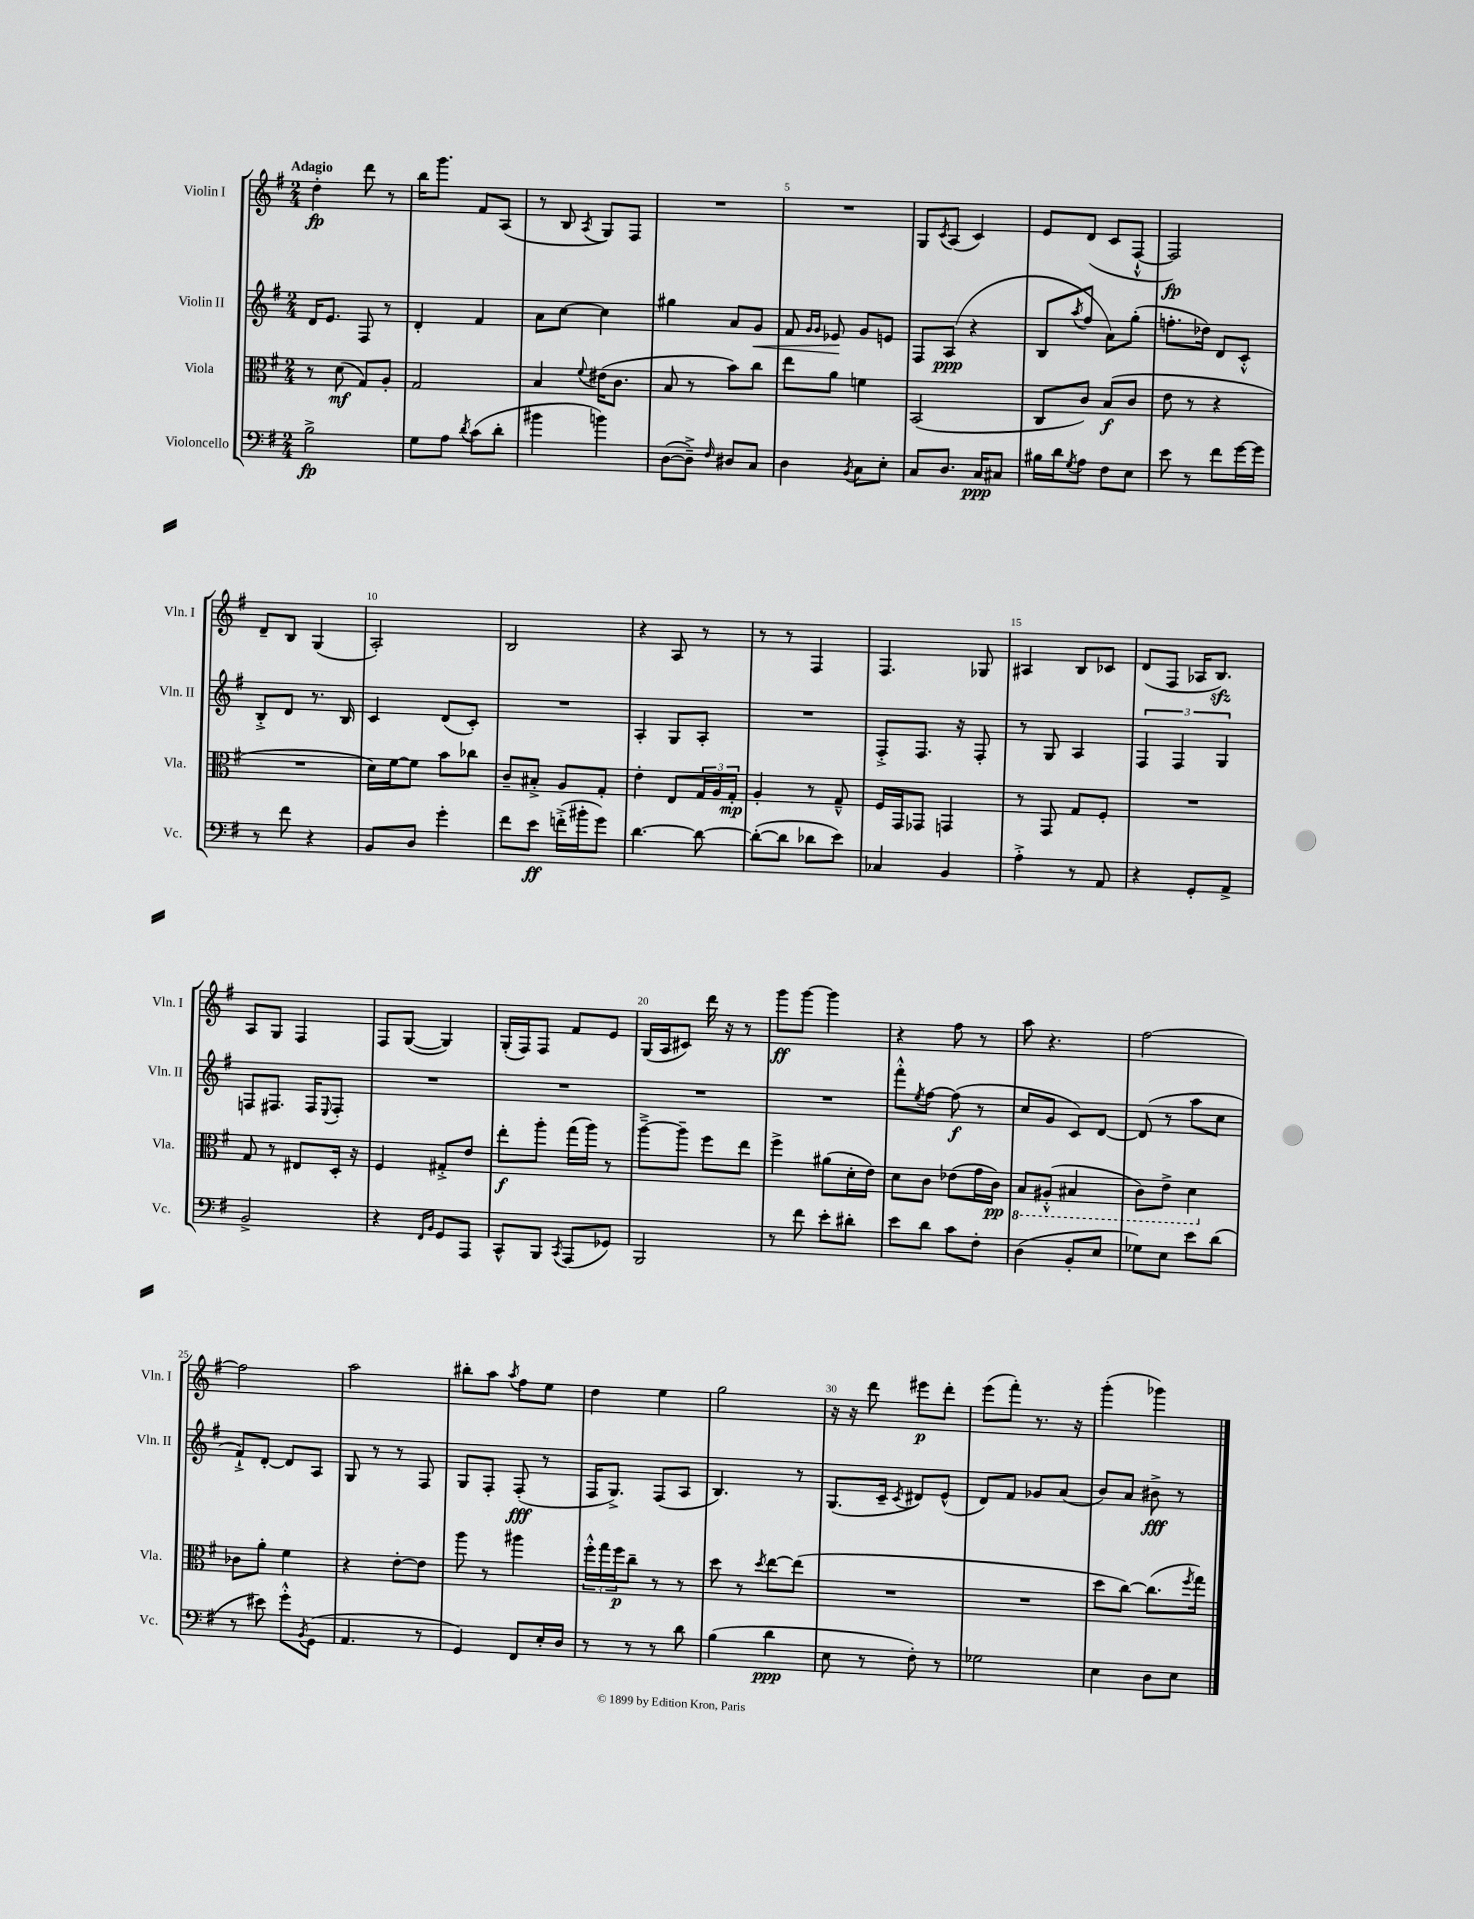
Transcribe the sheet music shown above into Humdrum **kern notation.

**kern	**dynam	**kern	**dynam	**kern	**dynam	**kern	**dynam
*part4	*part4	*part3	*part3	*part2	*part2	*part1	*part1
*staff4	*staff4	*staff3	*staff3	*staff2	*staff2	*staff1	*staff1
*I"Violoncello	*	*I"Viola	*	*I"Violin II	*	*I"Violin I	*
*I'Vc.	*	*I'Vla.	*	*I'Vln. II	*	*I'Vln. I	*
*clefF4	*	*clefC3	*	*clefG2	*	*clefG2	*
*k[f#]	*	*k[f#]	*	*k[f#]	*	*k[f#]	*
*M2/4	*	*M2/4	*	*M2/4	*	*M2/4	*
=1	=1	=1	=1	=1	=1	=1	=1
!	!	!	!	!	!	!LO:TX:a:B:t=Adagio	!
2B^\	fp	8r	.	16d/KL	.	4dd'\	fp
.	.	.	.	8.e/J	.	.	.
.	.	(8d\	mf	.	.	.	.
.	.	8G/L)	.	8F#/	.	8ddd\	.
.	.	8A'/J	.	8r	.	8r	.
=2	=2	=2	=2	=2	=2	=2	=2
8G\L	.	2G/	.	4d'/	.	16bb\KL	.
.	.	.	.	.	.	8.ggg\J	.
8A\J	.	.	.	.	.	.	.
8qd/	.	.	.	.	.	.	.
(8c\L	.	.	.	4f#/	.	8f#/L	.
8d'\J	.	.	.	.	.	(8A/J	.
=3	=3	=3	=3	=3	=3	=3	=3
4b#X\	.	4B/	.	8a\L	.	8r	.
.	.	.	.	[8cc\J	.	8B/	.
.	.	8qqf#/	.	.	.	8qA/	.
4bn\)	.	(16e#X\KL	.	4cc\]	.	8G/L)	.
.	.	8.c\J	.	.	.	.	.
.	.	.	.	.	.	8F#/J	.
=4	=4	=4	=4	=4	=4	=4	=4
([8D\L	.	8B/	.	4gg#X\	.	2r	.
8D~^\J])	.	8r	.	.	.	.	.
16qqF#/	.	.	.	.	.	.	.
8D#X/L	.	8b\L)	.	8a/L	.	.	.
!	!	!	!	!	!LO:HP:b	!	!
8C/J	.	8cc\J	.	8g/J	<	.	.
=5	=5	=5	=5	=5	=5	=5	=5
4D\	.	8ee\L	.	8f#/	.	2r	.
.	.	.	.	16qqg/LL	.	.	.
.	.	.	.	16qqg/JJ	.	.	.
.	.	8a\J	.	8e-X/	.	.	.
8qBB/	.	.	.	.	.	.	.
8C\L	.	4fn\	.	8g/L	[	.	.
8E'\J	.	.	.	8en/J	.	.	.
=6	=6	=6	=6	=6	=6	=6	=6
8C/L	.	(2BB/	.	8F#/L	.	8G/L	.
.	.	.	.	.	.	8qc/	.
8.D/J	.	.	.	(8A/J	ppp	(8A/J	.
.	.	.	.	4r	.	4c/)	.
16C/KL	ppp	.	.	.	.	.	.
8C#X/J	.	.	.	.	.	.	.
=7	=7	=7	=7	=7	=7	=7	=7
16B#X\LL	.	8C/L	.	8B/L	.	8e/L	.
16d\J	.	.	.	.	.	.	.
8qG/	.	.	.	8qaa/	.	.	.
8A\J	.	8c/J)	.	8ff#/J	.	(8d/J	.
8F#\L	.	(8B/L	f	8a\L)	.	8c/L	.
8E\J	.	8c/J	.	(8gg'\J	.	[8F#`^^/J	.
=8	=8	=8	=8	=8	=8	=8	=8
8e\	.	8e\	.	8.ffn'\L	.	2F#/])	fp
8r	.	8r	.	.	.	.	.
.	.	.	.	16dd-X\Jk)	.	.	.
8f#\L	.	4r	.	8d/L	.	.	.
[16g\L	.	.	.	8c'^^/J	.	.	.
16g\JJ]	.	.	.	.	.	.	.
!!LO:LB:g=z
=9	=9	=9	=9	=9	=9	=9	=9
8r	.	2r	.	8B'^/L	.	8d~/L	.
8f#\	.	.	.	8d/J	.	8B/J	.
4r	.	.	.	8.r	.	(4G/	.
.	.	.	.	16B/	.	.	.
=10	=10	=10	=10	=10	=10	=10	=10
8BB/L	.	16d\LL)	.	4c/	.	2A'/)	.
.	.	[16f#\J	.	.	.	.	.
8D/J	.	8f#\J]	.	.	.	.	.
4g'\	.	8b\L	.	(8d/L	.	.	.
.	.	8cc-X\J	.	8c'/J)	.	.	.
=11	=11	=11	=11	=11	=11	=11	=11
8f#\L	.	8c~/L	.	2r	.	2B/	.
8e\J	ff	8B#X'^/J	.	.	.	.	.
(16fn'^\LL	.	8A/L	.	.	.	.	.
16b#X'\J	.	.	.	.	.	.	.
8g\J)	.	8G'/J	.	.	.	.	.
=12	=12	=12	=12	=12	=12	=12	=12
[4.d\	.	4e'\	.	4A'/	.	4r	.
.	.	8E/L	.	8G/L	.	8A/	.
8d\_	.	24G/L	.	8A'/J	.	8r	.
.	.	24A/	.	.	.	.	.
.	.	24G'/JJ	mp	.	.	.	.
=13	=13	=13	=13	=13	=13	=13	=13
(8d'\L_	.	4A'/	.	2r	.	8r	.
8d\J]	.	.	.	.	.	8r	.
8d-X\L	.	8r	.	.	.	4F#/	.
8e\J)	.	8G~^^/	.	.	.	.	.
=14	=14	=14	=14	=14	=14	=14	=14
4C-X/	.	16F#/LL	.	8F#'^/L	.	4.F#/	.
.	.	16GG/J	.	.	.	.	.
.	.	8GG-X/J	.	8.F#/J	.	.	.
4BB/	.	4GGn/	.	.	.	.	.
.	.	.	.	16r	.	.	.
.	.	.	.	8F#'/	.	8G-X/	.
=15	=15	=15	=15	=15	=15	=15	=15
4A'^\	.	8r	.	8r	.	4A#X/	.
.	.	8GG/	.	8G/	.	.	.
8r	.	8G/L	.	4A/	.	8B/L	.
8AA/	.	8F#'/J	.	.	.	8c-X/J	.
=16	=16	=16	=16	=16	=16	=16	=16
4r	.	2r	.	6F#/	.	(8d/L	.
.	.	.	.	.	.	8F#/J	.
.	.	.	.	6F#/	.	.	.
8GG'/L	.	.	.	.	.	16A-X/KL	.
.	.	.	.	.	.	8.Bzz/J)	.
.	.	.	.	6G/	.	.	.
8AA^/J	.	.	.	.	.	.	.
!!LO:LB:g=z
=17	=17	=17	=17	=17	=17	=17	=17
2BB^/	.	8G/	.	8Fn/L	.	8A/L	.
.	.	8r	.	8.F#X/J	.	8G/J	.
.	.	8E#X/L	.	.	.	4F#/	.
.	.	.	.	16F#/KL	.	.	.
.	.	.	.	8qqE/	.	.	.
.	.	16D'/Jk	.	8F#'/J	.	.	.
.	.	16r	.	.	.	.	.
=18	=18	=18	=18	=18	=18	=18	=18
4r	.	4F#/	.	2r	.	8F#/L	.
.	.	.	.	.	.	([8G/J	.
16qqFF#/LL	.	.	.	.	.	.	.
16qqBB/JJ	.	.	.	.	.	.	.
8GG/L	.	8G#X'^/L	.	.	.	4G/])	.
8AAA/J	.	8e/J	.	.	.	.	.
=19	=19	=19	=19	=19	=19	=19	=19
8CC^^/L	.	8ee'\L	f	2r	.	(16G'/LL	.
.	.	.	.	.	.	16F#/J)	.
8BBB/J	.	8aa'\J	.	.	.	8F#/J	.
8qCC/	.	.	.	.	.	.	.
(8AAA/L	.	(16gg\LL	.	.	.	8f#/L	.
.	.	16aa\JJ)	.	.	.	.	.
8GG-X/J)	.	8r	.	.	.	8e/J	.
=20	=20	=20	=20	=20	=20	=20	=20
2BBB/	.	[8aa~^\L	.	2r	.	(16G/LL	.
.	.	.	.	.	.	16A/J	.
.	.	8aa~\J]	.	.	.	8c#X/J)	.
.	.	8ff#\L	.	.	.	16ddd\	.
.	.	.	.	.	.	16r	.
.	.	8ee\J	.	.	.	8r	.
=21	=21	=21	=21	=21	=21	=21	=21
8r	.	4ff#^\	.	2r	.	8ggg\L	ff
8f#\	.	.	.	.	.	[8ggg\J	.
8e'\L	.	(8a#X\L	.	.	.	4ggg\]	.
8d#X'\J	.	16d'\L	.	.	.	.	.
.	.	16e\JJ)	.	.	.	.	.
=22	=22	=22	=22	=22	=22	=22	=22
8e\L	.	8d\L	.	8fff#'^^\L	.	4r	.
.	.	.	.	8qee/	.	.	.
8d\J	.	8c\J	.	[8ff#\J	.	.	.
8c\L	.	(8e-X\L	.	(8ff#\]	f	8ff#\	.
8F#'\J	.	16g\L	.	8r	.	8r	.
.	.	16c\JJ)	pp	.	.	.	.
=23	=23	=23	=23	=23	=23	=23	=23
*	*	*8ba	*	*	*	*	*
(4D\	.	8BB/L	.	8cc/L	.	8aa\	.
.	.	(8AA#X'^^/J	.	8g/J	.	4.r	.
8BB'/L	.	4BB#X/	.	8c/L)	.	.	.
8E/J	.	.	.	[8d/J	.	.	.
=24	=24	=24	=24	=24	=24	=24	=24
8G-X\L)	.	8C\L)	.	(8d/]	.	[2ff#\	.
8E\J	.	8E^\J	.	8r	.	.	.
8e\L	.	4D\	.	8aa\L	.	.	.
(8d\J	.	.	.	8cc\J	.	.	.
!!LO:LB:g=z
=25	=25	=25	=25	=25	=25	=25	=25
*	*	*X8ba	*	*	*	*	*
8r	.	8c-X\L	.	8f#`^/L)	.	2ff#\]	.
8e#X\)	.	8a'\J	.	[8d'/J	.	.	.
8g'^^\L	.	4f#\	.	8d/L]	.	.	.
8qBB/	.	.	.	.	.	.	.
(8GG\J	.	.	.	8A/J	.	.	.
=26	=26	=26	=26	=26	=26	=26	=26
4.AA/	.	4r	.	8G/	.	2aa\	.
.	.	.	.	8r	.	.	.
.	.	[8e'\L	.	8r	.	.	.
8r	.	8e\J]	.	8F#/	.	.	.
=27	=27	=27	=27	=27	=27	=27	=27
4GG/)	.	8aa\	.	8G/L	.	8bb#X'\L	.
.	.	8r	.	8F#'/J	.	8aa\J	.
.	.	.	.	.	.	8qaa/	.
8FF#/L	.	4aa#X\	.	(8F#'/	fff	8ff#\L	.
16E'/L	.	.	.	8r	.	8ee\J	.
16D/JJ	.	.	.	.	.	.	.
=28	=28	=28	=28	=28	=28	=28	=28
8r	.	24ff#'^^\LL	.	16F#/KL	.	4dd\	.
.	.	24gg\	.	.	.	.	.
.	.	.	.	8.G^/J)	.	.	.
.	.	24ff#\J	p	.	.	.	.
8r	.	8cc~\J	.	.	.	.	.
8r	.	8r	.	(8F#/L	.	4ee\	.
8d\	.	8r	.	8A/J	.	.	.
=29	=29	=29	=29	=29	=29	=29	=29
(4B\	.	8dd\	.	4.B/)	.	2gg\	.
.	.	8r	.	.	.	.	.
.	.	8qdd/	.	.	.	.	.
4d\	ppp	[8ee\L	.	.	.	.	.
.	.	(8ee\J]	.	8r	.	.	.
=30	=30	=30	=30	=30	=30	=30	=30
8E\	.	2r	.	(8.G/L	.	16r	.
.	.	.	.	.	.	16r	.
8r	.	.	.	.	.	8ddd\	.
.	.	.	.	16c~/Jk	.	.	.
.	.	.	.	8qc/	.	.	.
8F#'\)	.	.	.	8d#X/L)	.	8eee#X\L	p
8r	.	.	.	(8e^^/J	.	8ddd'\J	.
=31	=31	=31	=31	=31	=31	=31	=31
2G-X\	.	2r	.	8d/L)	.	(8eee\L	.
.	.	.	.	8f#/J	.	8fff#'\J)	.
.	.	.	.	8g-X/L	.	8.r	.
.	.	.	.	(8a/J	.	.	.
.	.	.	.	.	.	16r	.
=32	=32	=32	=32	=32	=32	=32	=32
4E\	.	8dd\L	.	8b/L)	.	(4ggg'\	.
.	.	[8cc\J)	.	8a/J	.	.	.
8D\L	.	(8.cc\L]	.	8b#X^\	fff	4ggg-X\)	.
8E\J	.	.	.	8r	.	.	.
.	.	8qff#/	.	.	.	.	.
.	.	16gg\Jk)	.	.	.	.	.
==	==	==	==	==	==	==	==
*-	*-	*-	*-	*-	*-	*-	*-
